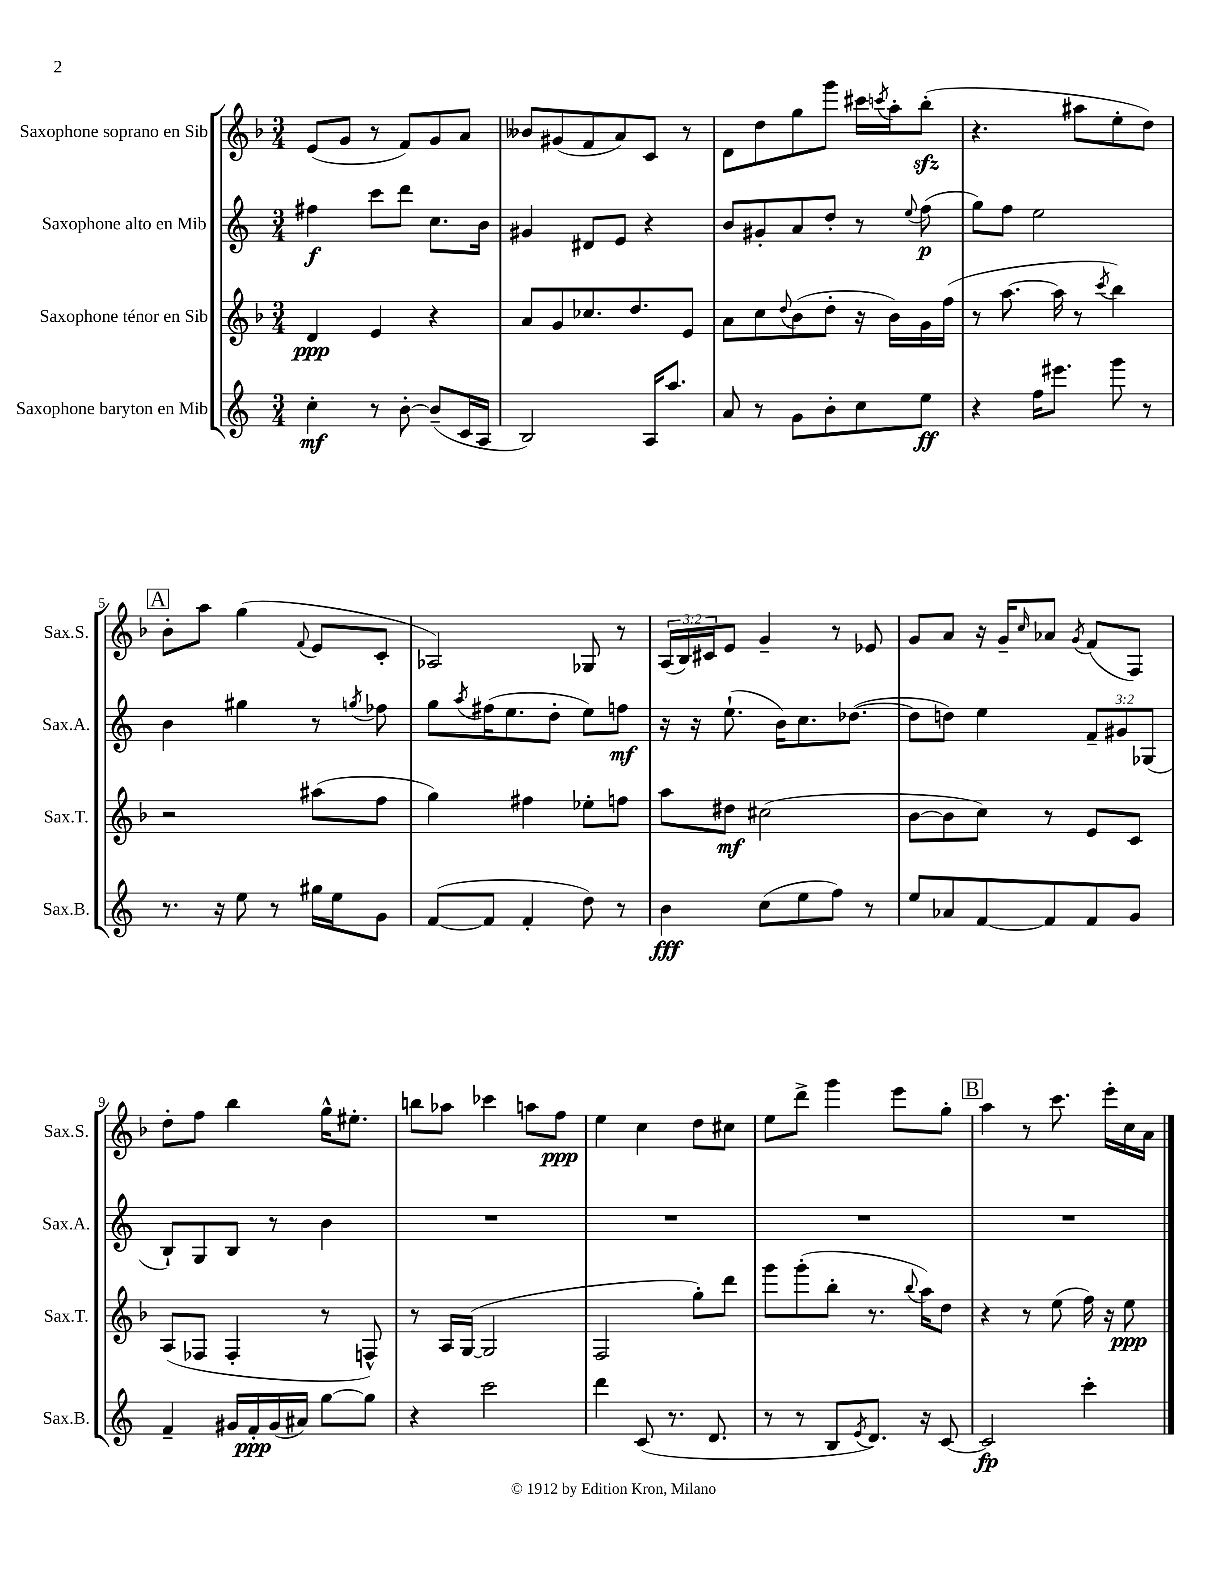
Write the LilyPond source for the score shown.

<<
\new StaffGroup <<
\new Staff = "s0" \with { instrumentName = "Saxophone soprano en Sib" shortInstrumentName = "Sax.S." } {
    \clef treble \key f \major \numericTimeSignature \time 3/4 \override Staff.TupletNumber.text = #tuplet-number::calc-fraction-text
    e'8( g'8 r8 f'8) g'8 a'8 |
    beses'8 gis'8( f'8 a'8) c'8 r8 |
    d'8 d''8 g''8 g'''8 cis'''16 \acciaccatura { c'''8 } a''16-. bes''8-.\sfz( |
    r4. ais''8 e''8-. d''8) |
    \mark \markup { \box "A" } bes'8-. a''8 g''4( \appoggiatura { f'8 } e'8 c'8-. |
    aes2) ges8 r8 |
    \tuplet 3/2 { a16( bes16) cis'16 } e'8 g'4-- r8 ees'8 |
    g'8 a'8 r16 g'16-- \grace { c''16 } aes'8 \acciaccatura { g'8 } f'8( f8) |
    d''8-. f''8 bes''4 g''16-^ eis''8.-. |
    b''8 aes''8 ces'''4 a''8 f''8\ppp |
    e''4 c''4 d''8 cis''8 |
    e''8 d'''8-> g'''4 e'''8 g''8-. |
    \mark \markup { \box "B" } a''4 r8 c'''8. e'''16-. c''16 a'16 \bar "|." |
}
\new Staff = "s1" \with { instrumentName = "Saxophone alto en Mib" shortInstrumentName = "Sax.A." } {
    \clef treble \key c \major \numericTimeSignature \time 3/4 \override Staff.TupletNumber.text = #tuplet-number::calc-fraction-text
    fis''4\f c'''8 d'''8 c''8. b'16 |
    gis'4 dis'8 e'8 r4 |
    b'8 gis'8-. a'8 d''8-. r8 \appoggiatura { e''8 } f''8\p( |
    g''8) f''8 e''2 |
    \mark \markup { \box "A" } b'4 gis''4 r8 \acciaccatura { g''8 } fes''8 |
    g''8 \acciaccatura { a''8 } fis''16( e''8. d''8-. e''8) f''8\mf |
    r16 r16 e''8.-!( b'16) c''8. des''8.~( |
    des''8 d''8) e''4 \tuplet 3/2 { f'8-- gis'8 ges8( } |
    b8-!) g8 b8 r8 b'4 |
    R2. |
    R2. |
    R2. |
    \mark \markup { \box "B" } R2. \bar "|." |
}
\new Staff = "s2" \with { instrumentName = "Saxophone ténor en Sib" shortInstrumentName = "Sax.T." } {
    \clef treble \key f \major \numericTimeSignature \time 3/4
    d'4\ppp e'4 r4 |
    a'8 g'8 ces''8. d''8. e'8 |
    a'8 c''8 \appoggiatura { d''8 } bes'8( d''8-. r16 bes'16) g'16 f''16( |
    r8 a''8.~ a''16 r8 \acciaccatura { c'''8 } bes''4) |
    \mark \markup { \box "A" } r2 ais''8( f''8 |
    g''4) fis''4 ees''8-. f''8 |
    a''8 dis''8\mf cis''2( |
    bes'8~ bes'8 c''8) r8 e'8 c'8 |
    a8( fes8 fes4-. r8 f8-^) |
    r8 a16 g16~( g2 |
    f2 g''8-.) d'''8 |
    g'''8 g'''8-.( bes''8-. r8. \appoggiatura { bes''8 } a''16) d''8 |
    \mark \markup { \box "B" } r4 r8 e''8( f''16) r16 e''8\ppp \bar "|." |
}
\new Staff = "s3" \with { instrumentName = "Saxophone baryton en Mib" shortInstrumentName = "Sax.B." } {
    \clef treble \key c \major \numericTimeSignature \time 3/4
    c''4-.\mf r8 b'8~-. b'8--( c'16 a16 |
    b2) a16 a''8. |
    a'8 r8 g'8 b'8-. c''8 e''8\ff |
    r4 f''16 eis'''8. g'''8 r8 |
    \mark \markup { \box "A" } r8. r16 e''8 r8 gis''16 e''16 g'8 |
    f'8~( f'8 f'4-. d''8) r8 |
    b'4\fff c''8( e''8 f''8) r8 |
    e''8 aes'8 f'8~ f'8 f'8 g'8 |
    f'4-- gis'16 f'16-.\ppp gis'16( ais'16) g''8~ g''8 |
    r4 c'''2 |
    d'''4 c'8( r8. d'8. |
    r8 r8 b8 \acciaccatura { e'8 } d'8.) r16 c'8~ |
    \mark \markup { \box "B" } c'2\fp c'''4-. \bar "|." |
}
>>
>>
